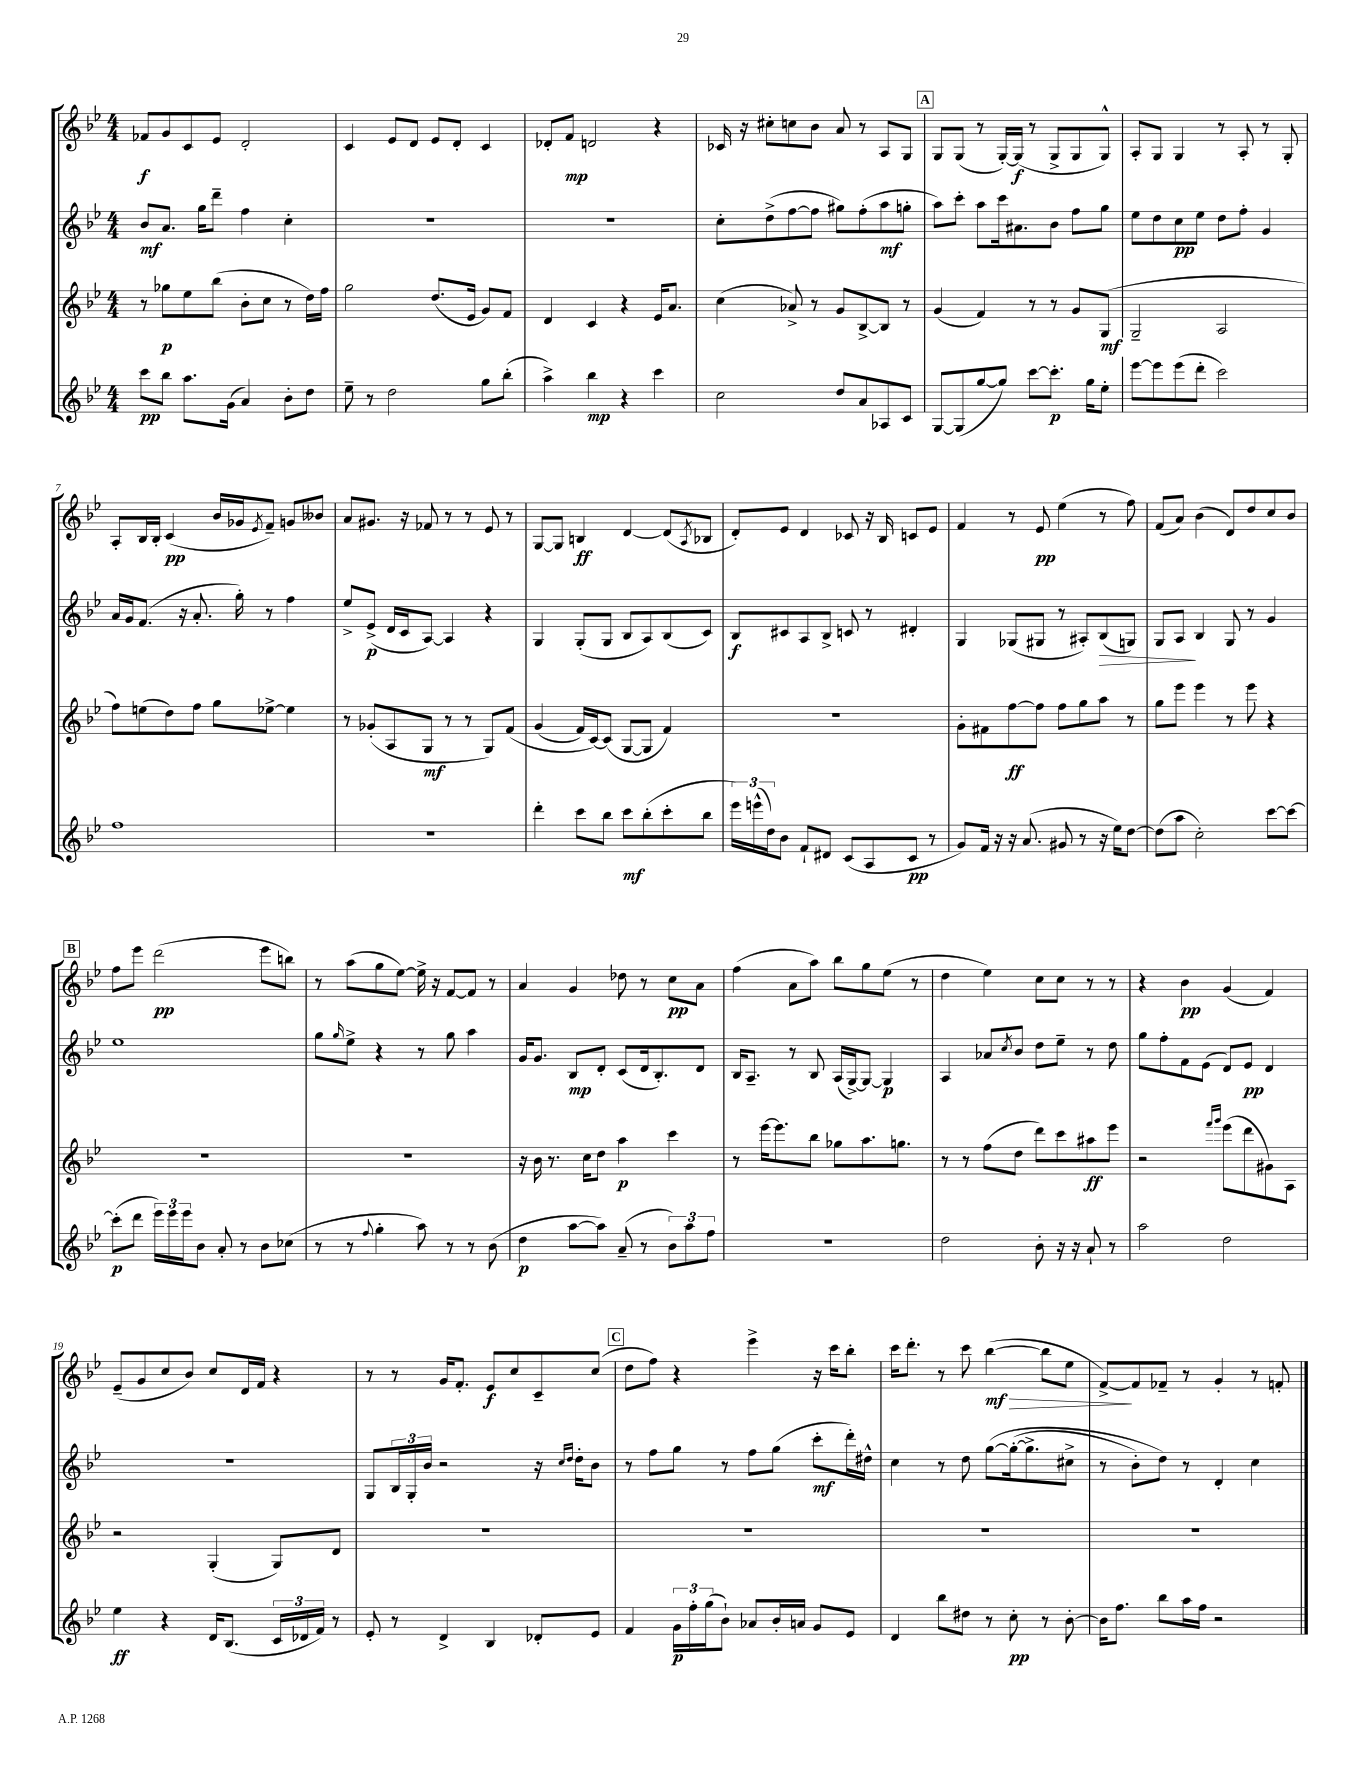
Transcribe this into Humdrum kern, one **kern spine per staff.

**kern	**dynam	**kern	**dynam	**kern	**dynam	**kern	**dynam
*part4	*part4	*part3	*part3	*part2	*part2	*part1	*part1
*staff4	*staff4	*staff3	*staff3	*staff2	*staff2	*staff1	*staff1
*clefG2	*	*clefG2	*	*clefG2	*	*clefG2	*
*k[b-e-]	*	*k[b-e-]	*	*k[b-e-]	*	*k[b-e-]	*
*M4/4	*	*M4/4	*	*M4/4	*	*M4/4	*
=1	=1	=1	=1	=1	=1	=1	=1
8ccc\L	pp	8r	.	8b-/L	mf	8f-X/L	f
8bb-\J	.	8gg-X\L	p	8.a/J	.	8g/	.
8.aa\L	.	8ee-\	.	.	.	8c/	.
.	.	.	.	16gg\KL	.	.	.
.	.	(8bb-\J	.	8ddd~\J	.	8e-/J	.
(16g\Jk	.	.	.	.	.	.	.
4a/)	.	8b-'\L	.	4ff\	.	2d'/	.
.	.	8cc\J	.	.	.	.	.
8b-'\L	.	8r	.	4cc'\	.	.	.
8dd\J	.	16dd\LL)	.	.	.	.	.
.	.	16ff\JJ	.	.	.	.	.
=2	=2	=2	=2	=2	=2	=2	=2
8ee-~\	.	2gg\	.	1r	.	4c/	.
8r	.	.	.	.	.	.	.
2dd\	.	.	.	.	.	8e-/L	.
.	.	.	.	.	.	8d/J	.
.	.	(8.dd/L	.	.	.	8e-/L	.
.	.	.	.	.	.	8d'/J	.
.	.	16e-/Jk	.	.	.	.	.
8gg\L	.	8g/L)	.	.	.	4c/	.
(8bb-'\J	.	8f/J	.	.	.	.	.
=3	=3	=3	=3	=3	=3	=3	=3
4aa^\)	.	4d/	.	1r	.	8d-X'/L	.
.	.	.	.	.	.	8f/J	mp
4bb-\	mp	4c/	.	.	.	2dn/	.
4r	.	4r	.	.	.	.	.
4ccc\	.	16e-/KL	.	.	.	4r	.
.	.	8.a/J	.	.	.	.	.
=4	=4	=4	=4	=4	=4	=4	=4
2cc\	.	(4cc\	.	8cc'\L	.	16c-X/	.
.	.	.	.	.	.	16r	.
.	.	.	.	(8dd^\	.	8cc#X'\L	.
.	.	8a-X^/)	.	[8ff\	.	8ccn\	.
.	.	8r	.	8ff\J]	.	8b-\J	.
8dd/L	.	8g/L	.	8gg#X\L)	.	8a/	.
8a/	.	[8B-^/	.	(8ff'\	.	8r	.
8A-X/	.	8B-/J]	.	8aa\	mf	8A/L	.
8c/J	.	8r	.	8ggn'\J	.	8G/J	.
!!LO:REH:place=s1:t=A
=5	=5	=5	=5	=5	=5	=5	=5
[8G/L	.	(4g/	.	8aa\L)	.	8G/L	.
(8G/]	.	.	.	8ccc'\J	.	(8G/J	.
[8gg/	.	4f/)	.	8aa\L	.	8r	.
8gg/J])	.	.	.	16ccc\k	.	[16G'/LL)	.
.	.	.	.	8.a#X\	.	(16G/JJ]	f
[8ccc\L	.	8r	.	.	.	8r	.
8.ccc'\J]	p	8r	.	8b-\J	.	8G^/L	.
.	.	8g/L	.	8ff\L	.	8G/	.
16gg\KL	.	.	.	.	.	.	.
8ee-'\J	.	(8G/J	mf	8gg\J	.	8G^^/J)	.
=6	=6	=6	=6	=6	=6	=6	=6
[8eee-\L	.	2G~/	.	8ee-\L	.	8A'/L	.
8eee-\]	.	.	.	8dd\	.	8G/J	.
(8eee-\	.	.	.	8cc\	pp	4G/	.
8ddd'\J	.	.	.	8ee-\J	.	.	.
2ccc\)	.	2A/	.	8dd\L	.	8r	.
.	.	.	.	8ff'\J	.	8A'/	.
.	.	.	.	4g/	.	8r	.
.	.	.	.	.	.	8G'/	.
!!LO:LB:g=z
=7	=7	=7	=7	=7	=7	=7	=7
1ff	.	8ff\L)	.	16a/LL	.	8A'/L	.
.	.	.	.	16g/J	.	.	.
.	.	(8een\	.	(8.f/J	.	16B-/L	.
.	.	.	.	.	.	16B-'/JJ	.
.	.	8dd\)	.	.	.	(4c/	pp
.	.	.	.	16r	.	.	.
.	.	8ff\J	.	8.a'/	.	.	.
.	.	8gg\L	.	.	.	16b-/LL	.
.	.	.	.	16gg'\)	.	16g-X/J	.
.	.	.	.	.	.	8qe-/	.
.	.	[8ee-X^\J	.	8r	.	8f~/J)	.
.	.	4ee-\]	.	4ff\	.	8gn/L	.
.	.	.	.	.	.	8b--X/J	.
=8	=8	=8	=8	=8	=8	=8	=8
1r	.	8r	.	8ee-^/L	.	8a/L	.
.	.	(8g-X'/L	.	(8e-^/J	p	8.g#X/J	.
.	.	8A/	.	16d/LL	.	.	.
.	.	.	.	16c/J	.	16r	.
.	.	8G/J	mf	[8A/J)	.	8f-X/	.
.	.	8r	.	4A/]	.	8r	.
.	.	8r	.	.	.	8r	.
.	.	8G/L)	.	4r	.	8e-/	.
.	.	(8f/J	.	.	.	8r	.
=9	=9	=9	=9	=9	=9	=9	=9
4ddd'\	.	(4g/	.	4G/	.	[8G/L	.
.	.	.	.	.	.	8G/J]	.
8ccc\L	.	16f/LL)	.	(8G'/L	.	4Bn/	ff
.	.	[16c/J)	.	.	.	.	.
8bb-\J	.	(8c/J]	.	8G/J	.	.	.
8ccc\L	mf	[8G/L	.	8B-/L	.	[4d/	.
(8bb-'\	.	8G/J]	.	8A/)	.	.	.
8ccc'\	.	4f/)	.	(8B-/	.	(8d/L]	.
.	.	.	.	.	.	8qA/	.
8bb-\J	.	.	.	8c/J)	.	8B-X/J	.
=10	=10	=10	=10	=10	=10	=10	=10
24eee-\LL)	.	1r	.	8B-/L	f	8d'/L)	.
(24eeen^^\	.	.	.	.	.	.	.
24dd\J)	.	.	.	.	.	.	.
8b-\J	.	.	.	8c#X/	.	8e-/J	.
8f`/L	.	.	.	8A/	.	4d/	.
8d#X/J	.	.	.	8B-^/J	.	.	.
(8c/L	.	.	.	8cn/	.	8c-X/	.
8A/	.	.	.	8r	.	16r	.
.	.	.	.	.	.	16B-/	.
8c/J	pp	.	.	4d#X'/	.	8cn/L	.
8r	.	.	.	.	.	8e-/J	.
=11	=11	=11	=11	=11	=11	=11	=11
8g/L)	.	8g'\L	.	4G/	.	4f/	.
16f/Jk	.	8f#X\	.	.	.	.	.
16r	.	.	.	.	.	.	.
16r	.	[8ff\	ff	(8G-X/L	.	8r	.
(8.a/	.	.	.	.	.	.	.
.	.	8ff\J]	.	8G#X/J	.	8e-/	pp
8g#X/	.	8ff\L	.	8r	.	(4ee-\	.
8r	.	8gg\	.	8A#X'/L)	.	.	.
!	!	!	!	!	!LO:HP:b	!	!
16r	.	8aa\J	.	(8B-/	>	8r	.
16ee-\KL)	.	.	.	.	.	.	.
[8dd\J	.	8r	.	8Gn/J)	.	8ff\)	.
=12	=12	=12	=12	=12	=12	=12	=12
(8dd\L]	.	8gg\L	.	8G/L	.	(8f/L	.
8aa\J	.	8eee-\J	.	8A/J	.	8a/J)	.
2cc'\)	.	4eee-\	.	4B-/	]	(4b-\	.
.	.	8r	.	8G/	.	8d/L)	.
.	.	8eee-\	.	8r	.	8dd/	.
[8ccc\L	.	4r	.	4g/	.	8cc/	.
8ccc\J_	.	.	.	.	.	8b-/J	.
!!LO:LB:g=z
!!LO:REH:place=s1:t=B
=13	=13	=13	=13	=13	=13	=13	=13
(8ccc'\L]	p	1r	.	1ee-	.	8ff\L	.
8ddd\J	.	.	.	.	.	8eee-\J	.
24eee-\LL)	.	.	.	.	.	(2ddd\	pp
24eee-\	.	.	.	.	.	.	.
24eee-\J	.	.	.	.	.	.	.
8b-\J	.	.	.	.	.	.	.
8a'/	.	.	.	.	.	.	.
8r	.	.	.	.	.	.	.
8b-\L	.	.	.	.	.	8eee-\L	.
(8cc-X\J	.	.	.	.	.	8bbn\J)	.
=14	=14	=14	=14	=14	=14	=14	=14
8r	.	1r	.	8gg\L	.	8r	.
.	.	.	.	16qqgg/	.	.	.
8r	.	.	.	8ee-^\J	.	(8aa\L	.
8qqff/	.	.	.	.	.	.	.
4gg'\	.	.	.	4r	.	8gg\	.
.	.	.	.	.	.	[8ee-\J)	.
8aa\)	.	.	.	8r	.	16ee-^\]	.
.	.	.	.	.	.	16r	.
8r	.	.	.	8gg\	.	[8f/L	.
8r	.	.	.	4aa\	.	8f/J]	.
(8b-\	.	.	.	.	.	8r	.
=15	=15	=15	=15	=15	=15	=15	=15
4dd\	p	16r	.	16g/KL	.	4a/	.
.	.	16b-\	.	8.g/J	.	.	.
.	.	8.r	.	.	.	.	.
[8aa\L	.	.	.	8B-/L	mp	4g/	.
.	.	16cc\KL	.	.	.	.	.
8aa\J])	.	8dd\J	.	8d'/J	.	.	.
(8a~/	.	4aa\	p	(8c/L	.	8dd-X\	.
8r	.	.	.	16d/k	.	8r	.
.	.	.	.	8.B-'/)	.	.	.
12b-\L)	.	4ccc\	.	.	.	8cc\L	pp
12aa\	.	.	.	.	.	.	.
.	.	.	.	8d/J	.	8a\J	.
12ff\J	.	.	.	.	.	.	.
=16	=16	=16	=16	=16	=16	=16	=16
1r	.	8r	.	16B-/KL	.	(4ff\	.
.	.	.	.	8.A~/J	.	.	.
.	.	[16eee-\KL	.	.	.	.	.
.	.	8.eee-\]	.	.	.	.	.
.	.	.	.	8r	.	8a\L	.
.	.	8bb-\J	.	8B-/	.	8aa\J)	.
.	.	8gg-X\L	.	(16A/LL	.	8bb-\L	.
.	.	.	.	[16G^/J)	.	.	.
.	.	8.aa\	.	8G/J_	.	8gg\	.
.	.	.	.	4G/]	p	(8ee-\J	.
.	.	8.ggn\J	.	.	.	.	.
.	.	.	.	.	.	8r	.
=17	=17	=17	=17	=17	=17	=17	=17
2dd\	.	8r	.	4A/	.	4dd\	.
.	.	8r	.	.	.	.	.
.	.	(8ff\L	.	8a-X/L	.	4ee-\)	.
.	.	.	.	8qcc/	.	.	.
.	.	8dd\J	.	8b-/J	.	.	.
8b-'\	.	8ddd\L)	.	8dd\L	.	8cc\L	.
16r	.	8ccc\	.	8ee-~\J	.	8cc\J	.
16r	.	.	.	.	.	.	.
8a`/	.	8aa#X\	ff	8r	.	8r	.
8r	.	8eee-\J	.	8dd\	.	8r	.
=18	=18	=18	=18	=18	=18	=18	=18
2aa\	.	2r	.	8gg\L	.	4r	.
.	.	.	.	8ff'\	.	.	.
.	.	.	.	8f\	.	4b-\	pp
.	.	.	.	(8e-\J	.	.	.
.	.	16qqfff/LL	.	.	.	.	.
.	.	16qqggg/JJ	.	.	.	.	.
2dd\	.	(8eee-\L	.	8d/L)	.	(4g/	.
.	.	8ddd\	.	8e-/J	pp	.	.
.	.	8g#X\)	.	4d/	.	4f/)	.
.	.	8A\J	.	.	.	.	.
!!LO:LB:g=z
=19	=19	=19	=19	=19	=19	=19	=19
4ee-\	ff	2r	.	1r	.	(8e-~/L	.
.	.	.	.	.	.	8g/	.
4r	.	.	.	.	.	8cc/	.
.	.	.	.	.	.	8b-/J)	.
16d/KL	.	(4G'/	.	.	.	8cc/L	.
(8.B-/J	.	.	.	.	.	.	.
.	.	.	.	.	.	16d/L	.
.	.	.	.	.	.	16f/JJ	.
24c/LL	.	8G/L)	.	.	.	4r	.
24d-X/	.	.	.	.	.	.	.
24f/JJ)	.	.	.	.	.	.	.
8r	.	8d/J	.	.	.	.	.
=20	=20	=20	=20	=20	=20	=20	=20
8e-'/	.	1r	.	8G/L	.	8r	.
8r	.	.	.	24B-/L	.	8r	.
.	.	.	.	24G'/	.	.	.
.	.	.	.	24b-/JJ	.	.	.
4d^/	.	.	.	2r	.	16g/KL	.
.	.	.	.	.	.	8.f'/J	.
4B-/	.	.	.	.	.	8e-/L	f
.	.	.	.	.	.	8cc/	.
8d-X'/L	.	.	.	16r	.	8c~/	.
.	.	.	.	16qqcc/LL	.	.	.
.	.	.	.	16qqdd/JJ	.	.	.
.	.	.	.	16dd'\KL	.	.	.
8e-/J	.	.	.	8b-\J	.	(8cc/J	.
!!LO:REH:place=s1:t=C
=21	=21	=21	=21	=21	=21	=21	=21
4f/	.	1r	.	8r	.	8dd\L	.
.	.	.	.	8ff\L	.	8ff\J)	.
24g\LL	p	.	.	8gg\J	.	4r	.
24ff'\	.	.	.	.	.	.	.
(24gg\J	.	.	.	.	.	.	.
8b-`\J)	.	.	.	8r	.	.	.
8a-X/L	.	.	.	8ff\L	.	4eee-^\	.
16b-'/L	.	.	.	(8gg\J	.	.	.
16an/JJ	.	.	.	.	.	.	.
8g/L	.	.	.	8ccc'\L	mf	16r	.
.	.	.	.	.	.	16ccc\KL	.
8e-/J	.	.	.	16ddd'\L)	.	8bb-'\J	.
.	.	.	.	16dd#X^^\JJ	.	.	.
=22	=22	=22	=22	=22	=22	=22	=22
4d/	.	1r	.	4cc\	.	16ccc\KL	.
.	.	.	.	.	.	8.ddd'\J	.
8bb-\L	.	.	.	8r	.	8r	.
8dd#X\J	.	.	.	8dd\	.	8ccc\	.
!	!	!	!	!	!	!	!LO:HP:b
8r	.	.	.	([8gg\L	.	([4bb-\	> mf
8cc'\	pp	.	.	(16gg'\k_	.	.	.
.	.	.	.	8.gg^\]	.	.	.
8r	.	.	.	.	.	8bb-\L]	.
[8b-'\	.	.	.	8cc#X^\J	.	8ee-\J	.
=23	=23	=23	=23	=23	=23	=23	=23
16b-\KL]	.	1r	.	8r	.	[8f^/L)	.
8.ff\J	.	.	.	.	.	.	.
.	.	.	.	8b-'\L)	.	8f/]	]
8bb-\L	.	.	.	8dd\J)	.	8f-X~/J	.
16aa\L	.	.	.	8r	.	8r	.
16ff\JJ	.	.	.	.	.	.	.
2r	.	.	.	4d'/	.	4g'/	.
.	.	.	.	4cc\	.	8r	.
.	.	.	.	.	.	8fn'/	.
==	==	==	==	==	==	==	==
*-	*-	*-	*-	*-	*-	*-	*-
